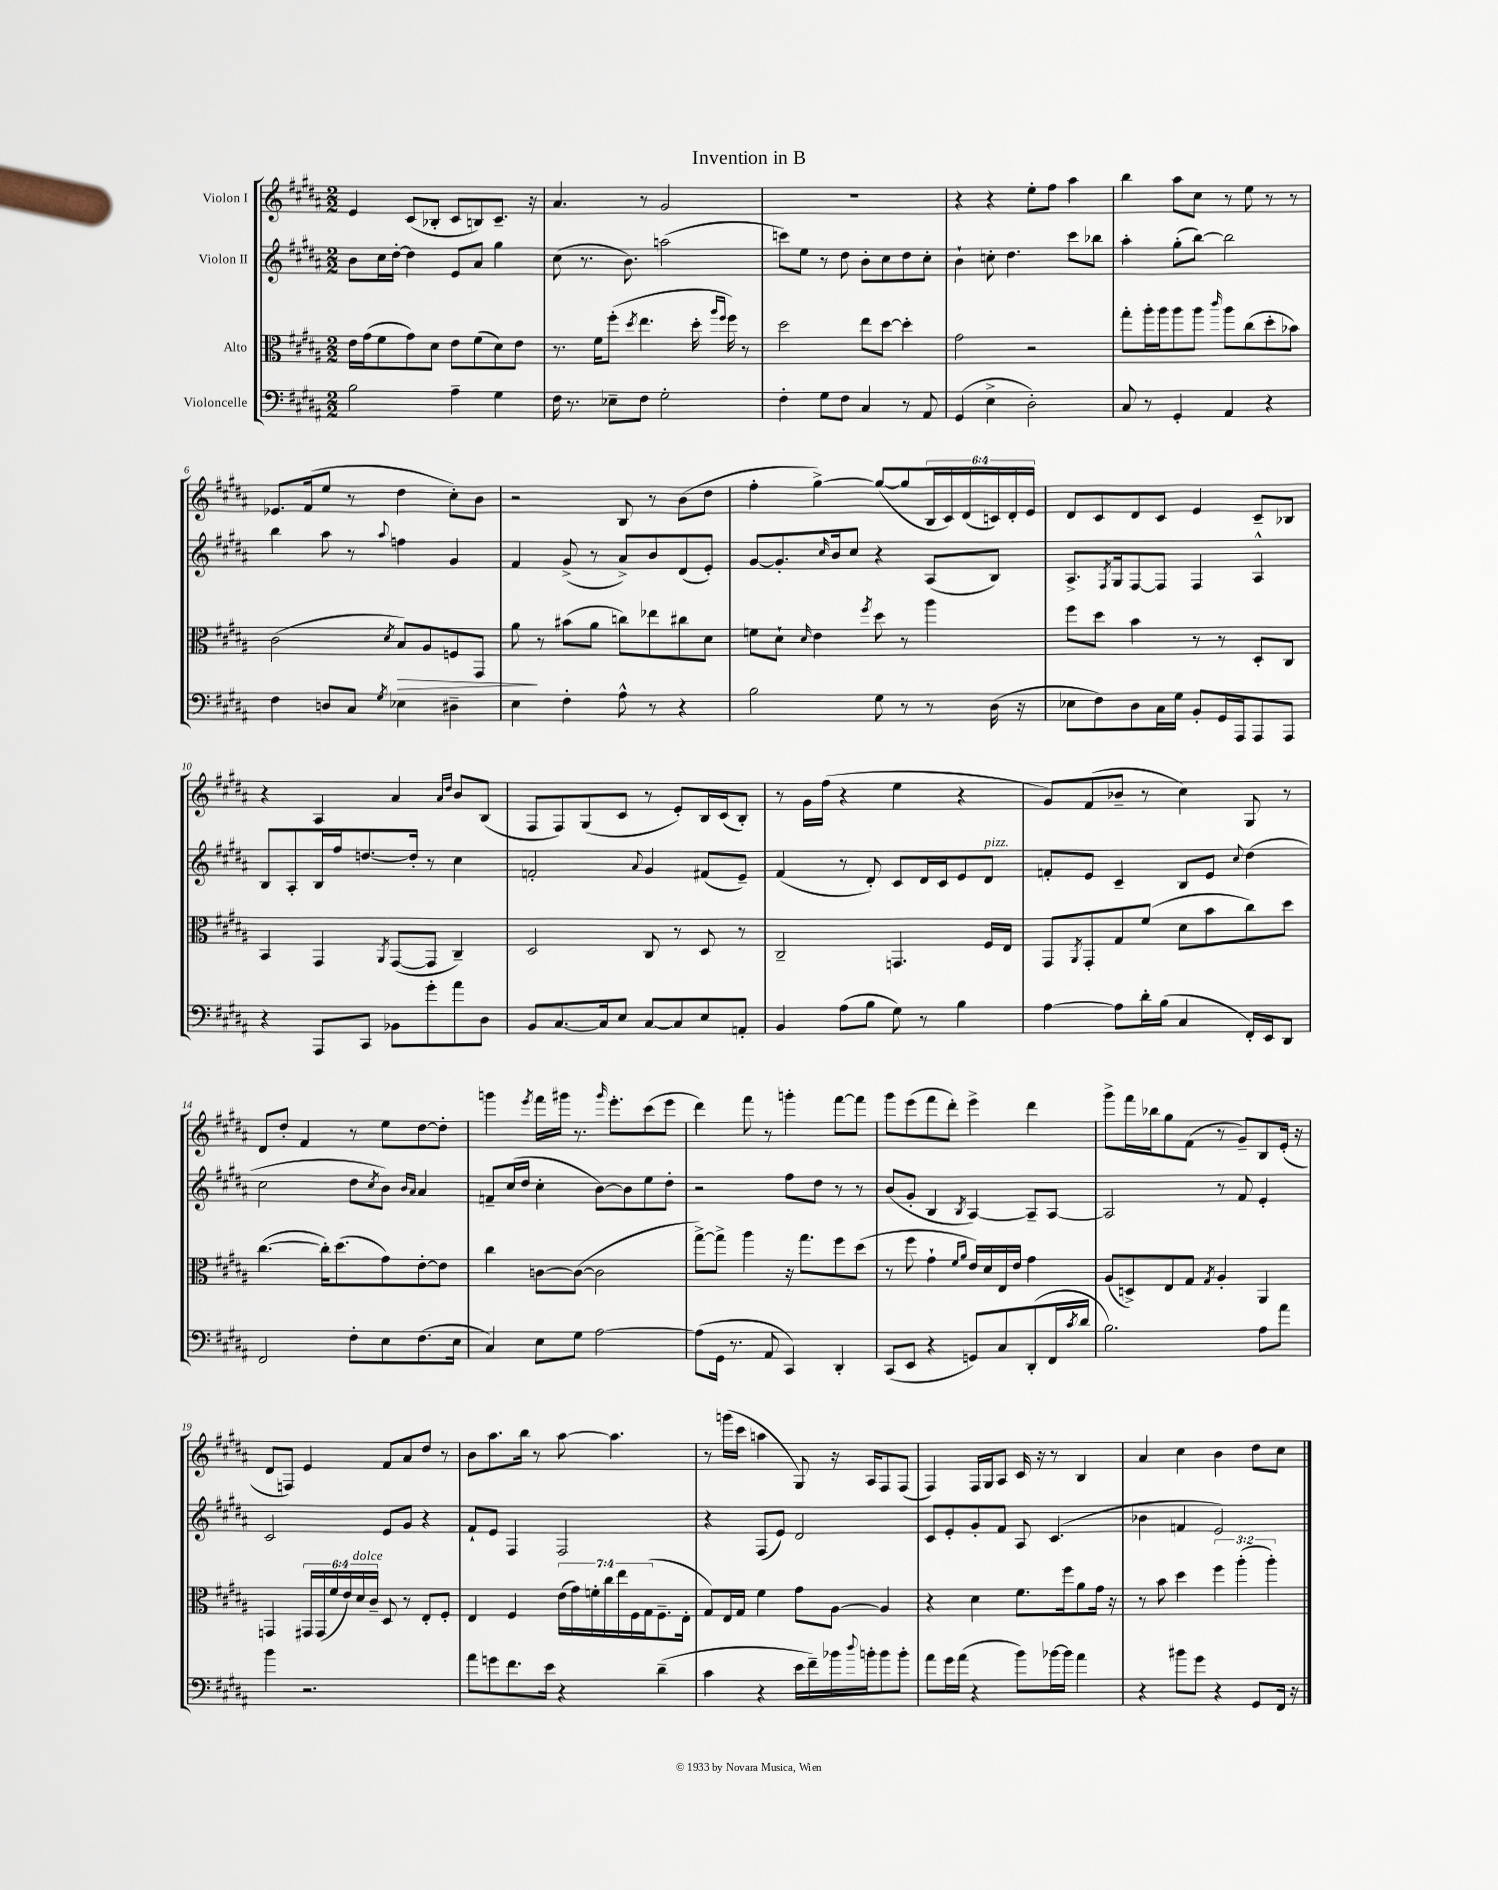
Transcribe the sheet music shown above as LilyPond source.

\header { title = "Invention in B" }
<<
\new StaffGroup <<
\new Staff = "s0" \with { instrumentName = "Violon I" } {
    \clef treble \key b \major \numericTimeSignature \time 2/2 \override Staff.TupletNumber.text = #tuplet-number::calc-fraction-text
    e'4 cis'8( bes8-. cis'8 b8) cis'8.-- r16 |
    ais'4. r8 gis'2 |
    R1 |
    r4 r4 e''8-. fis''8 ais''4 |
    b''4 ais''8 cis''8 r8 e''8 r8 r8 |
    ees'8. fis'16( e''8 r8 dis''4 cis''8-.) b'8 |
    r2 b8 r8 b'8( dis''8 |
    fis''4-. gis''4~->) gis''8~( gis''8 \tuplet 6/4 { b16 cis'16) dis'16( c'16) dis'16-. e'16 } |
    dis'8 cis'8 dis'8 cis'8 e'4 cis'8-- bes8 |
    r4 ais4 ais'4 \grace { ais'16 dis''16 } b'8 b8( |
    fis8 fis8) gis8( cis'8 r8 e'8-.) b16 cis'16( b8-.) |
    r8 gis'16 fis''16( r4 e''4 r4 |
    gis'8) fis'8( bes'8-- r8 cis''4) gis8 r8 |
    dis'8 dis''8-. fis'4 r8 e''8 dis''8~ dis''8-. |
    g'''4 \acciaccatura { e'''8 } fis'''16 gis'''16 r8. \grace { gis'''16 } e'''8.-. cis'''8( e'''8 |
    dis'''4) fis'''8 r8 g'''4-. fis'''8~ fis'''8 |
    gis'''8 e'''8( fis'''8 dis'''8-.) e'''4-> dis'''4 |
    gis'''8-> fis'''16 bes''16 gis''8 fis'8( r8 gis'8--) b8 e'16-.( r16 |
    dis'8 f8) e'4 fis'8 ais'8 dis''8 r8 |
    b'8 ais''8. b''16 r8 ais''8~ ais''4. |
    r8 g'''16( cis'''16 a''4 gis8) r16 ais16 fis8 fis8( |
    fis4) fis16 gis16 ais8 cis'16 r16 r8 b4 |
    ais'4 cis''4 b'4 dis''8 cis''8 \bar "|." |
}
\new Staff = "s1" \with { instrumentName = "Violon II" } {
    \clef treble \key b \major \numericTimeSignature \time 2/2
    b'8 cis''16 dis''16~-. dis''4 e'8 ais'8 gis''4 |
    cis''8( r8. b'8.) a''2( |
    c'''8) e''8 r8 dis''8 b'8-. cis''8 dis''8 cis''8-. |
    b'4-! c''8-. dis''4. cis'''8 bes''8 |
    ais''4-. gis''8-.( b''8~) b''2 |
    b''4 ais''8 r8 \appoggiatura { ais''8 } f''4 gis'4 |
    fis'4 gis'8->( r8 ais'8->) b'8 dis'8( e'8-.) |
    gis'8~ gis'8.-. \grace { cis''16 } b'16 cis''8 r4 ais8( b8) |
    ais8.-> \acciaccatura { fis8 } gis16 fis8~ fis8 fis4 ais4-^ |
    b8 ais8-. b16 fis''16 d''8.~ d''16-. r8 cis''4 |
    f'2-. \appoggiatura { ais'8 } gis'4 fis'8( e'8--) |
    fis'4( r8 dis'8-.) cis'8 dis'16 cis'16 e'8 dis'8^\markup { \italic "pizz." } |
    f'8-. e'8 cis'4-- b8 e'8 \appoggiatura { cis''8 } dis''4( |
    cis''2 dis''8 \acciaccatura { cis''8 } b'8) \grace { b'16 ais'16 } ais'4 |
    f'8-- cis''16( dis''16 cis''4-. b'8~) b'8 e''8 dis''8-. |
    r2 fis''8 dis''8 r8 r8 |
    b'8( gis'8-. b4 \acciaccatura { b8 } ais4~) ais8-- ais8~ |
    ais2 r8 fis'8 e'4-. |
    cis'2 e'8 gis'8 r4 |
    fis'8-! e'8 fis4 fis2 |
    r4 fis8( e'8) dis'2 |
    cis'8 e'8-. gis'8-. fis'8 ais8 cis'4.( |
    bes'4 f'4 e'2) \bar "|." |
}
\new Staff = "s2" \with { instrumentName = "Alto" } {
    \clef alto \key b \major \numericTimeSignature \time 2/2 \override Staff.TupletNumber.text = #tuplet-number::calc-fraction-text
    e'16 gis'16( fis'8 gis'8) dis'8 e'8 fis'8( dis'8) e'8 |
    r8. fis'16 fis''8-.( \acciaccatura { dis''8 } e''4. dis''16-. \grace { ais''16 fis''16 } fis''16) r8 |
    dis''2 e''8 dis''8~ dis''4-. |
    gis'2 r2 |
    gis''8-. ais''16-. ais''16 ais''8 ais''8 \grace { cis'''16 } ais''8 cis''8( dis''8-. bes'8) |
    cis'2( \acciaccatura { dis'8 } b8\>) ais8 f8 gis,8 |
    ais'8\! r8 bis'8( ais'8 c''8) ees''8 cis''8 dis'8 |
    f'8 dis'8-! \grace { dis'16 } e'4 \acciaccatura { fis''8 } dis''8 r8 ais''4 |
    fis''8 dis''8 b'4 r8 r8 dis8-. cis8 |
    b,4 gis,4 \acciaccatura { ais,8 } gis,8~( gis,8 cis4--) |
    dis2 cis8 r8 dis8 r8 |
    cis2-- g,4. fis16 e16 |
    gis,8 \acciaccatura { ais,8 } gis,8-. gis8 fis'8( dis'8 b'8 cis''8) dis''8 |
    cis''4.~( cis''16-.) dis''8.( gis'8) e'8~-. e'8 |
    cis''4 c'8~ c'8~( c'2 |
    gis''8~->) gis''8-> ais''4 r16 gis''8. fis''8 dis''8( |
    r8 fis''8 gis'4-! \grace { fis'16 ais'16 } e'16) dis'16 e16 e'16 gis'4 |
    ais8( d8->) e8 gis8 \acciaccatura { gis8 } ais4-. ais,4 |
    g,4 \tuplet 6/4 { gis,16 gis,16( fis'16 e'16) dis'16^\markup { \italic "dolce" } cis'16-- } dis8 r8 e8-. fis8-. |
    e4 fis4 \tuplet 7/4 { e'16( gis'16) f'16-. cis''16 e''16 fis16 gis16( } fis8.-- e16-. |
    gis8) e16 gis16 fis'4 gis'8 ais8~ ais4 |
    r4 dis'4 fis'8. fis''16 ais'8 gis'16 r16 |
    r8 b'8 dis''4 \tuplet 3/2 { fis''4 ais''4-.( ais''4-.) } \bar "|." |
}
\new Staff = "s3" \with { instrumentName = "Violoncelle" } {
    \clef bass \key b \major \numericTimeSignature \time 2/2
    b2 ais4-- gis4 |
    fis16 r8. ees8-- fis8 gis2-. |
    fis4-. gis8 fis8 cis4 r8 ais,8 |
    gis,4( e4-> dis2-.) |
    cis8 r8 gis,4-. ais,4 r4 |
    fis4 d8 cis8 \acciaccatura { gis8 } ees4 dis4-- |
    e4 fis4-. ais8-^ r8 r4 |
    b2 gis8 r8 r8 dis16( r16 |
    ees8 fis8) dis8 cis16 gis16 b,8-. gis,16 ais,,16 ais,,8 ais,,8 |
    r4 ais,,8 cis,8 bes,8 gis'8-. ais'8 dis8 |
    b,8 cis8.~ cis16 e8 cis8~ cis8 e8 a,8-. |
    b,4 ais8( b8 gis8) r8 b4 |
    ais4~ ais8 dis'16-. b16( cis4 fis,16-.) e,16 dis,8 |
    fis,2 fis8-. e8 fis8.( e16 |
    cis4) e8 gis8 ais2~ |
    ais8( gis,16 r8. ais,8 cis,4) dis,4-. |
    cis,8( e,8 r4 g,8) cis8 dis,8-.( fis,16 \acciaccatura { cis'8 } dis'16 |
    b2.) ais8 ais'8 |
    b'4 r2. |
    ais'8 g'8 fis'8. e'16 r4 dis'4--( |
    cis'4 r4 e'16 fis'16--) bes'16 \appoggiatura { dis''8 } b'16-. b'8 b'8-. |
    ais'8 gis'16 ais'16( r4 b'8) bes'16~ bes'16 ais'4 |
    r4 bis'8 gis'8 r4 gis,8 fis,16 r16 \bar "|." |
}
>>
>>
